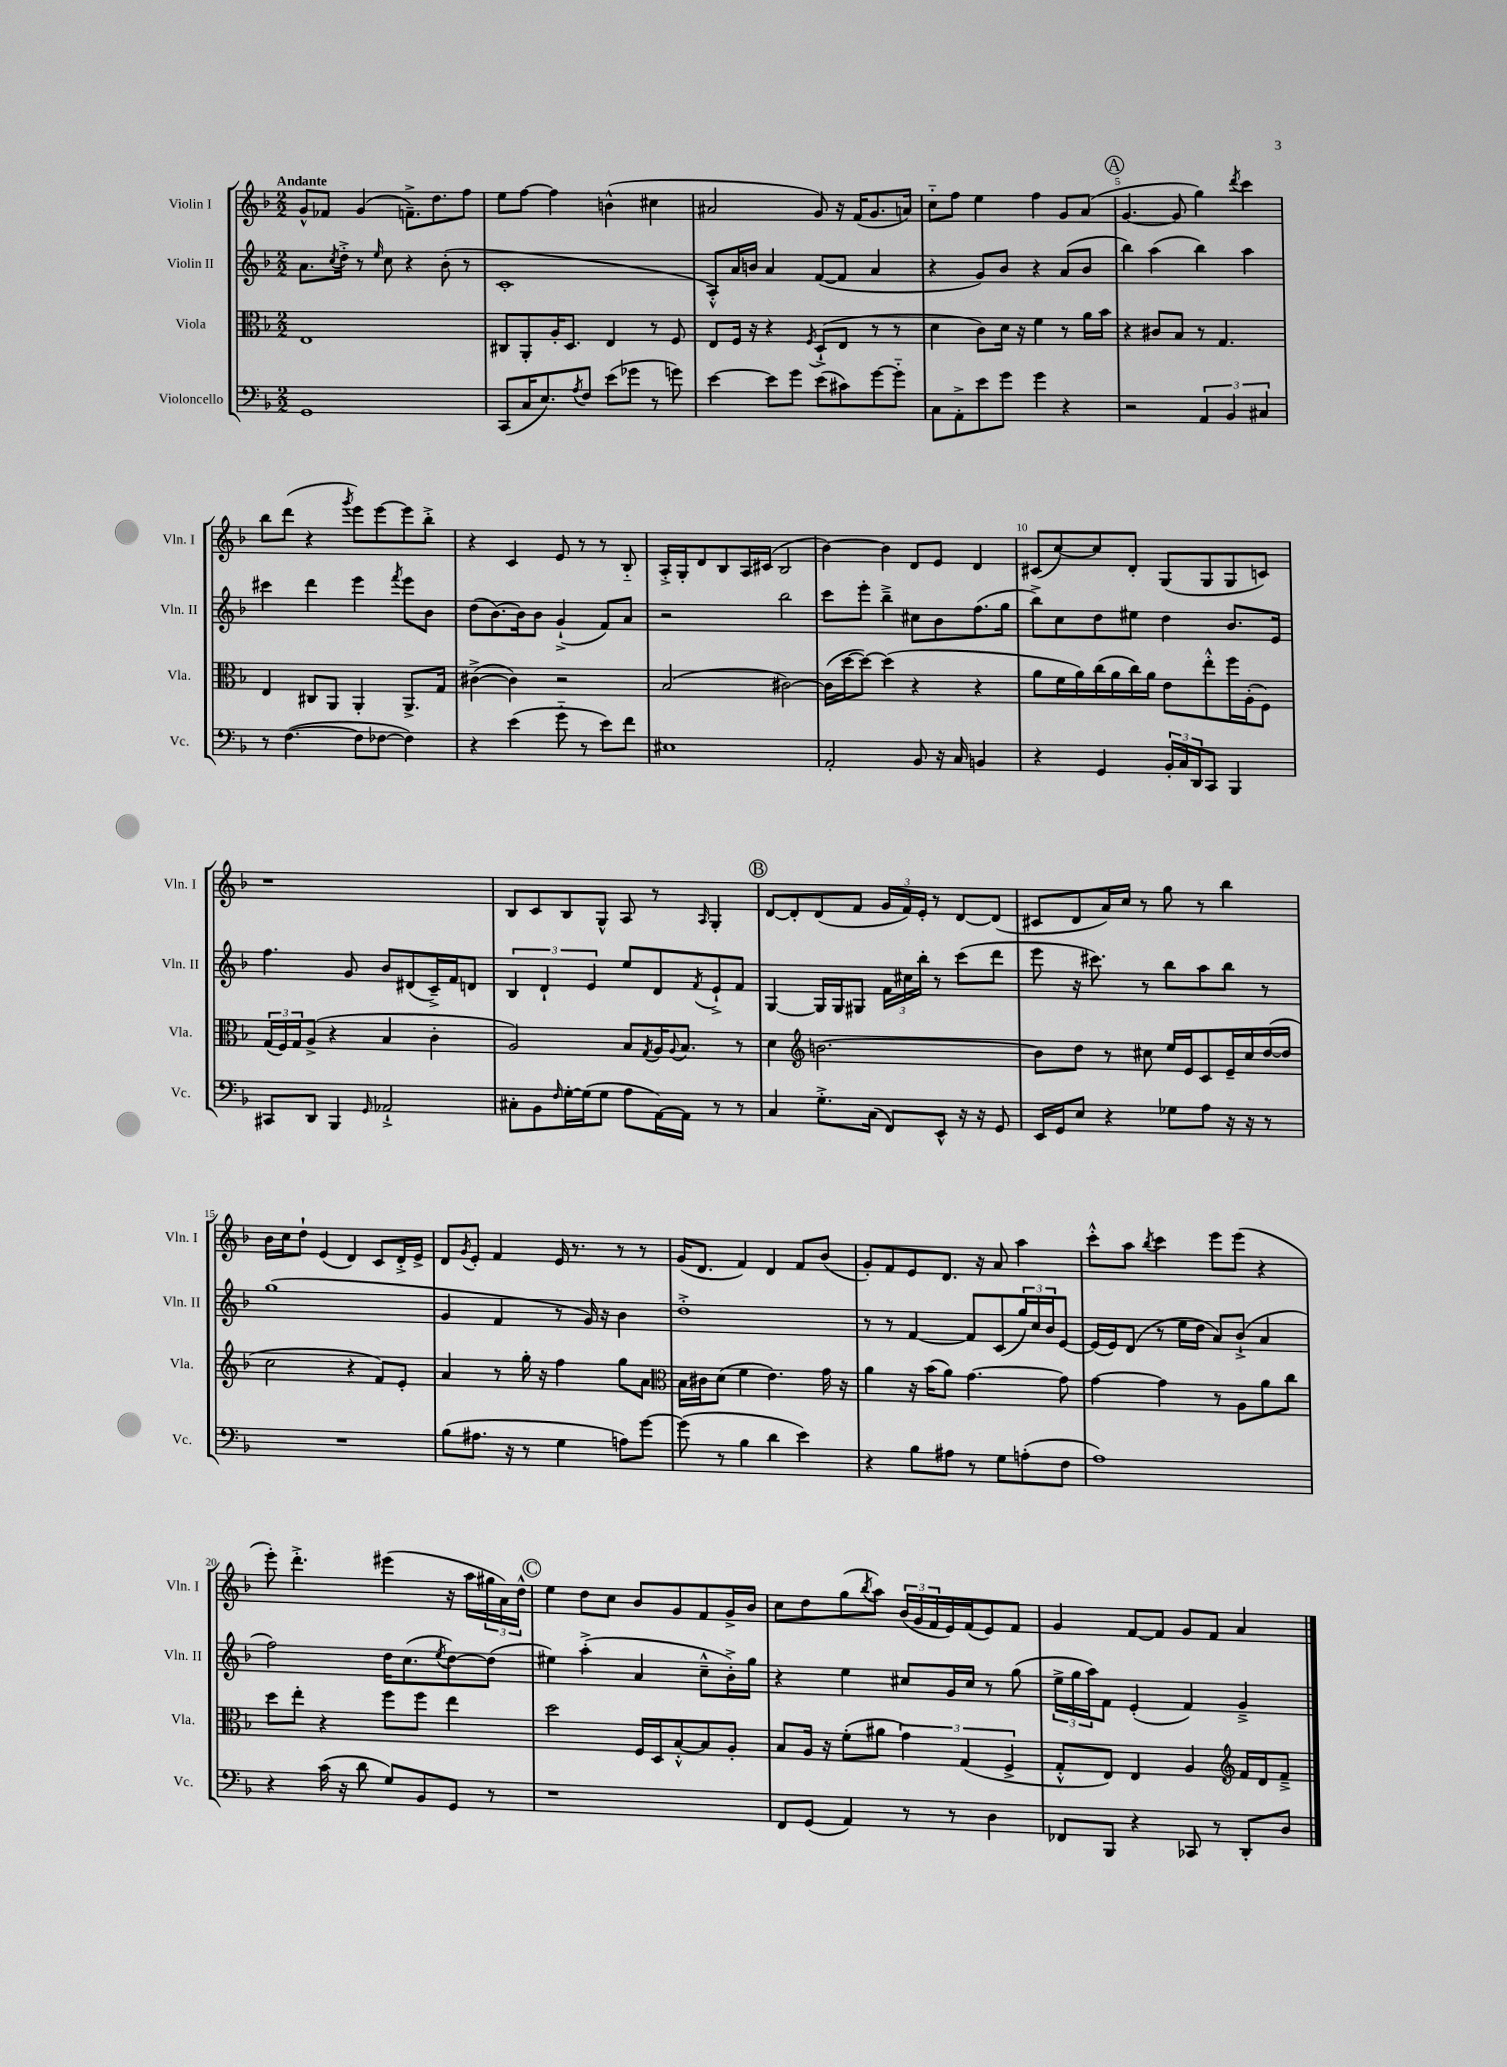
<<
\new StaffGroup <<
\new Staff = "s0" \with { instrumentName = "Violin I" shortInstrumentName = "Vln. I" } {
    \clef treble \key f \major \numericTimeSignature \time 2/2 \tempo "Andante"
    g'8-^ fes'8 g'4( f'8.--->) d''8. f''8 |
    e''8 f''8~ f''4 b'4-^( cis''4 |
    ais'2 g'8) r16 f'16( g'8. a'16) |
    c''8-_ f''8 e''4 f''4 g'8 a'8( |
    \mark \markup { \circle "A" } g'4.~ g'8 g''4) \acciaccatura { d'''8 } c'''4 |
    bes''8 d'''8( r4 \acciaccatura { g'''8 } e'''8) e'''8~ e'''8 bes''8-.-> |
    r4 c'4 e'8 r8 r8 bes8-_ |
    a16-.-> g16-. d'8 bes8 a16 cis'16( bes2 |
    bes'4~) bes'4 d'8 e'8 d'4 |
    cis'8( c''8~) c''8 d'8-. g8( g8 g8 c'8) |
    r1 |
    bes8 c'8 bes8 g8-^ a8 r8 \grace { a16 } g4-. |
    \mark \markup { \circle "B" } d'8~ d'8-. d'8( f'8 \tuplet 3/2 { g'16 f'16) e'16-. } r8 d'8~ d'8( |
    cis'8 d'8 a'16) c''16 r8 g''8 r8 bes''4 |
    bes'16 c''16 d''8-! e'4( d'4) c'8 d'16-.-> e'16-> |
    d'8 \acciaccatura { g'8 } e'8-. f'4 e'16 r8. r8 r8 |
    g'16( d'8. f'4) d'4 f'8 bes'8( |
    g'8-.) f'8 e'8 d'8. r16 a'8 a''4 |
    c'''8-.-^ a''8 \acciaccatura { bes''8 } c'''4 e'''8 e'''8( r4 |
    e'''8-.) d'''4.-.-> eis'''4( r16 a''16 \tuplet 3/2 { gis''16 a'16) d''16-^ } |
    \mark \markup { \circle "C" } e''4 d''8 c''8 bes'8 g'8 f'8 g'16-> bes'16 |
    c''8 d''8 g''8( \acciaccatura { bes''8 } a''8) \tuplet 3/2 { bes'16( g'16 f'16 } e'16) f'16( e'8) f'8 |
    g'4 f'8~ f'8 g'8 f'8 a'4 \bar "|." |
}
\new Staff = "s1" \with { instrumentName = "Violin II" shortInstrumentName = "Vln. II" } {
    \clef treble \key f \major \numericTimeSignature \time 2/2
    a'8. \acciaccatura { c''8 } d''16-.-> r8 \grace { e''16 } c''8 r4 bes'8-.( r8 |
    c'1-. |
    a8-.-^) a'16 b'16 a'4 f'8~( f'8 a'4 |
    r4 g'8) bes'8 r4 a'8( bes'8 |
    \mark \markup { \circle "A" } bes''4) a''4( bes''4) a''4 |
    cis'''4 d'''4 e'''4 \acciaccatura { f'''8 } e'''8 bes'8 |
    d''8( bes'8.~) bes'16 bes'8 g'4-!->( f'8) a'8 |
    r2 bes''2 |
    c'''8 e'''8-. bes''4---> cis''8 bes'8 f''8.( g''16 |
    bes''8->) c''8 d''8 eis''8 d''4 bes'8. e'16 |
    f''4. g'8 bes'8 dis'8( c'16--->) f'16 d'8 |
    \tuplet 3/2 { bes4 d'4-! e'4 } e''8 d'8 \acciaccatura { f'8 } e'8-!-> f'8 |
    \mark \markup { \circle "B" } g4~ g16 g16 gis8 \tuplet 3/2 { f'16 cis''16 bes''16-. } r8 c'''8( d'''8 |
    e'''8 r16 cis'''8.) r8 bes''8 a''8 bes''8 r8 |
    g''1( |
    g'4 f'4 r8 g'16) r16 bes'4 |
    d''1-.-> |
    r8 r8 f'4~ f'8 c'8( \tuplet 3/2 { g''16) c''16 bes'16 } e'8~ |
    e'16( e'16) d'8( r8 e''16 d''16 a'8) bes'8-!->( a'4 |
    f''2) d''16 c''8.( \acciaccatura { e''8 } d''8~) d''8( |
    \mark \markup { \circle "C" } eis''4) a''4-.->( a'4 c''8---^ bes'16-.->) g''16 |
    r4 e''4 cis''8 g'16 cis''16 r8 g''8( |
    \tuplet 3/2 { e''16-> g''16 a''16) } f'8 e'4-.( f'4) g'4---> \bar "|." |
}
\new Staff = "s2" \with { instrumentName = "Viola" shortInstrumentName = "Vla." } {
    \clef alto \key f \major \numericTimeSignature \time 2/2
    e1 |
    cis8 a,8-. a16-. d8. e4 r8 f8 |
    e8 f16 r16 r4 \acciaccatura { f8 } d8-!->( e8 r8 r8 |
    d'4 c'8) d'16 r16 f'4 r8 a'16 bes'16 |
    \mark \markup { \circle "A" } r4 cis'8 bes8 r8 g4. |
    e4 cis8 a,8 a,4-. a,8.-> g16 |
    cis'4~->( cis'4) r2 |
    bes2( cis'2~) |
    cis'16( d''16~ d''8~) d''4( r4 r4 |
    a'8 f'16 a'16) c''16( a'16 c''16) a'16 e'8 e''8-.-^ f''16 a16-.( f8) |
    \tuplet 3/2 { g16( f16) g16 } a8->( r4 bes4 c'4-. |
    a2) bes8 \acciaccatura { g8 } a16 \appoggiatura { a8 } bes8. r8 |
    \mark \markup { \circle "B" } d'4 \clef treble b'2.~ |
    b'8 d''8 r8 cis''8 e''16 e'16 c'8 e'16-- cis''16 d''16~( d''16 |
    c''2 r4 f'8) e'8-. |
    a'4 r8 g''16-. r16 f''4 g''8 a'8 |
    \clef alto bes16 cis'16 d'8( f'4 e'4.) g'16 r16 |
    a'4 r16 bes'16( a'8) g'4.~ g'8 |
    g'4~ g'4 r8 a8 a'8 c''8 |
    d''8 e''8-. r4 f''8 f''8 e''4 |
    \mark \markup { \circle "C" } d''2 f16 d16 bes8~-.-^ bes8 a8-. |
    bes8 a16 r16 f'8-.( ais'8 \tuplet 3/2 { g'4) g4( f4-> } |
    g8-.-^ e8) e4 a4 \clef treble f'16 d'16 f'8---> \bar "|." |
}
\new Staff = "s3" \with { instrumentName = "Violoncello" shortInstrumentName = "Vc." } {
    \clef bass \key f \major \numericTimeSignature \time 2/2
    g,1 |
    c,8( c16 e8.) \acciaccatura { a8 } f8 e'8( ges'8 r8 g'8) |
    e'4~ e'8 g'8 e'8( cis'8) g'8~ g'8-_ |
    c8 a,8-.-> e'8 g'8 g'4 r4 |
    \mark \markup { \circle "A" } r2 \tuplet 3/2 { a,4 bes,4 cis4 } |
    r8 f4.~( f8 fes8~ fes4) |
    r4 e'4( g'8-_ r8 e'8) f'8 |
    eis1 |
    a,2-. bes,8 r16 c16 b,4 |
    r4 g,4 \tuplet 3/2 { bes,16-. c16 d,16 } c,8 bes,,4 |
    cis,8 d,8 bes,,4 \grace { g,16 } aes,2-!-> |
    cis8-. bes,8 \grace { f16 } g16~-. g16( g8 a8 a,16~) a,16 r8 r8 |
    \mark \markup { \circle "B" } c4 g8.-.-> c16( f,8) e,8-^ r16 r16 g,8 |
    e,16 g,16 e8 r4 ges8 a8 r16 r16 r8 |
    R1 |
    bes8( ais8. r16 r8 g4 a8) g'8~ |
    g'8( r8 bes4 d'4 e'4) |
    r4 bes8 ais8 r8 g8 a8-.( f8 |
    a1) |
    r4 c'16( r16 d'8 g8) bes,8 g,8 r8 |
    \mark \markup { \circle "C" } r1 |
    f,8 g,8( a,4) r8 r8 d4 |
    fes,8 bes,,8 r4 ces,8 r8 d,8-. d8 \bar "|." |
}
>>
>>
\layout { \context { \Score \override BarNumber.break-visibility = ##(#f #t #t) barNumberVisibility = #(every-nth-bar-number-visible 5) } }
